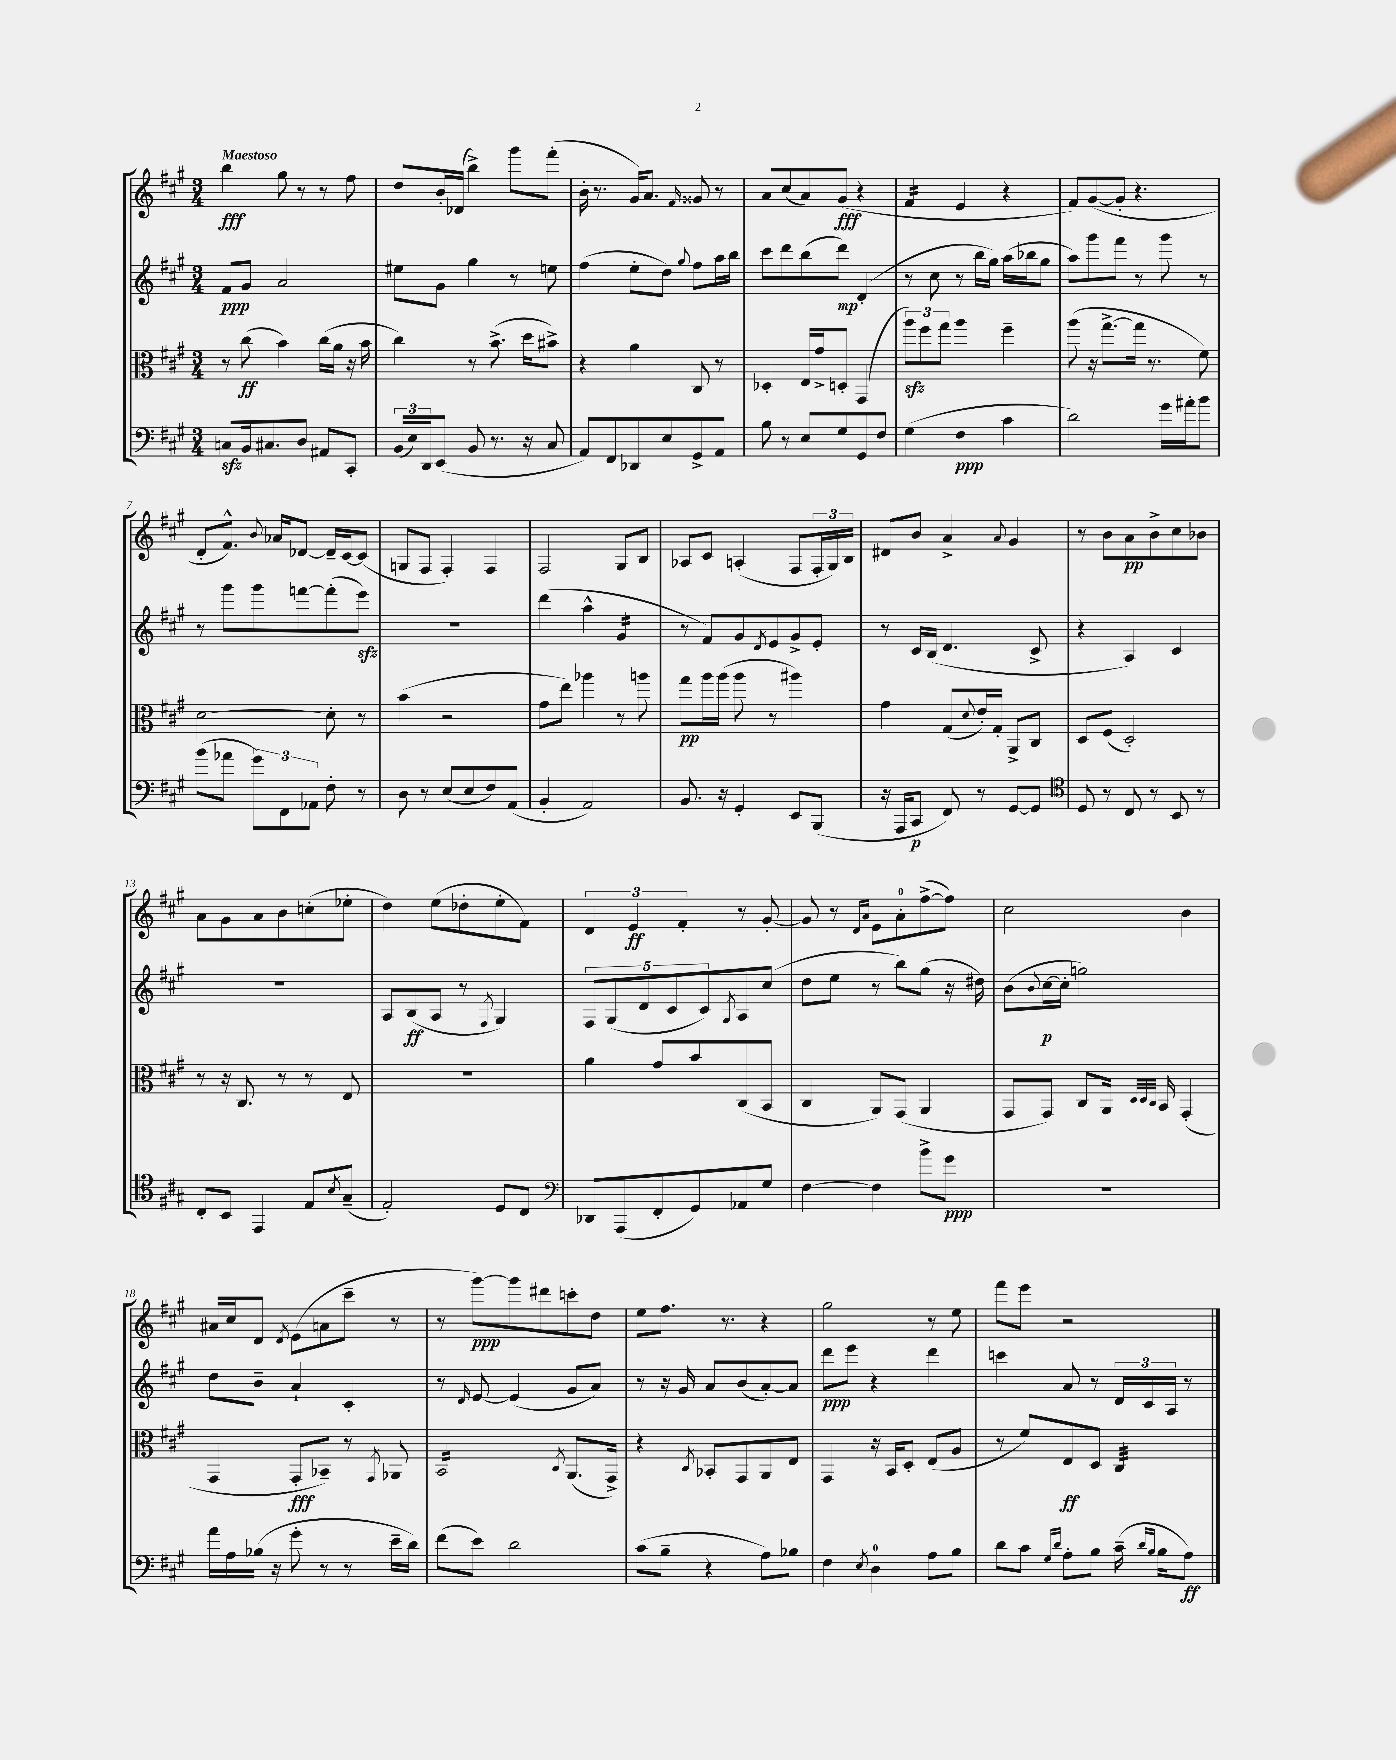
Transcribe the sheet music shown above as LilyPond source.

<<
\new StaffGroup <<
\new Staff = "s0" {
    \clef treble \key a \major \numericTimeSignature \time 3/4 \tempo "Maestoso"
    b''4\fff gis''8 r8 r8 fis''8 |
    d''8 b'16-. des'16( b''4->) gis'''8 fis'''8-.( |
    b'16-. r8. gis'16) a'8. \grace { fis'16 } gisis'8 r8 |
    a'8 cis''8( a'8) gis'8\fff( r4 |
    fis'4:16 e'4 r4 |
    fis'8) gis'8~( gis'8-. r4. |
    d'8-. fis'8.-^) \appoggiatura { b'8 } aes'16 des'8~ des'16-- cis'16~ cis'8( |
    g8 fis8 fis4-.) fis4 |
    fis2 gis8 b8 |
    aes8 cis'8 a4-.( fis8 \tuplet 3/2 { fis16-. gis16) b16 } |
    dis'8 b'8 a'4-> \appoggiatura { a'8 } gis'4 |
    r8 b'8 a'8\pp b'8-> cis''8 bes'8 |
    a'8 gis'8 a'8 b'8 c''8-.( ees''8-. |
    d''4) e''8( des''8-. e''8-. fis'8) |
    \tuplet 3/2 { d'4 e'4\ff fis'4-. } r8 gis'8~-. |
    gis'8 r8 \grace { d'16 a'16 } e'8 a'8-0-. fis''8~->( fis''8) |
    cis''2 b'4 |
    ais'16 cis''16 d'8 \acciaccatura { d'8 } e'8( a'8 cis'''8-- r8 |
    r8 gis'''8~\ppp) gis'''8 dis'''8 c'''8-. d''8 |
    e''8 fis''8. r8. r4 |
    gis''2 r8 e''8 |
    fis'''8 e'''8 r2 \bar "|." |
}
\new Staff = "s1" {
    \clef treble \key a \major \numericTimeSignature \time 3/4
    fis'8\ppp gis'8 a'2 |
    eis''8 gis'8 gis''4 r8 e''8 |
    fis''4( e''8-. d''8) \appoggiatura { gis''8 } fis''8 a''16 b''16 |
    cis'''8 d'''8 b''8( d'''8\mp) d'4-.( |
    r8 cis''8 r8 b''16 gis''16) a''16( bes''16 gis''8 |
    a''8) gis'''8 fis'''8 r8 gis'''8 r8 |
    r8 gis'''8 gis'''8 f'''8~ f'''8-.( e'''8\sfz) |
    R2. |
    d'''4( a''4-^ gis'4:16 |
    r8 fis'8) gis'8 \acciaccatura { d'8 } e'8 gis'8-> e'8-. |
    r8 cis'16 b16( d'4. cis'8-> |
    r4 a4) cis'4 |
    R2. |
    a8 b8\ff( a8 r8 \acciaccatura { fis8 } gis4) |
    \tuplet 5/4 { fis8 gis8( d'8 cis'8 cis'8) } \acciaccatura { gis8 } a8 cis''8( |
    d''8 e''8 r8 b''8) gis''8( r16 dis''16) |
    b'8( \appoggiatura { b'8 } cis''16~\p cis''16-. g''2) |
    d''8 b'8-- a'4-! cis'4-. |
    r8 \grace { d'16 } e'8~ e'4( gis'8 a'8) |
    r8 r16 gis'16 a'8 b'8( a'8~-.) a'8 |
    d'''8\ppp e'''8 r4 d'''4 |
    c'''4 a'8 r8 \tuplet 3/2 { d'16 cis'16 a16 } r8 \bar "|." |
}
\new Staff = "s2" {
    \clef alto \key a \major \numericTimeSignature \time 3/4
    r8 cis''8\ff( b'4) cis''16( a'16 r16 b'16 |
    cis''4) r8 b'8.->( d''16 bis'8->) |
    r4 a'4 cis8 r8 |
    des4-. e16 gis'16-> d8-. gis,4( |
    \tuplet 3/2 { a''8\sfz) fis''8 gis''8 } a''4 fis''4-- |
    a''8( r16 gis''8.~-> gis''16 r8. fis'8) |
    d'2~ d'8-. r8 |
    b'4( r2 |
    gis'8 e''8) aes''4 r8 a''8 |
    gis''8\pp a''16 a''16( a''8 r8 ais''4) |
    gis'4 gis8( \appoggiatura { d'8 } e'16-.) gis16-. a,8-> cis8 |
    d8 fis8( d2-.) |
    r8 r16 cis8. r8 r8 e8 |
    R2. |
    a'4 gis'8 b'8 cis8( b,8 |
    cis4 a,8) gis,8( a,4 |
    gis,8 gis,8) cis8 a,16 \grace { d32 d32 cis32 } b,16 gis,4-.( |
    gis,4 gis,8-.\fff bes,8--) r8 \acciaccatura { gis,8 } aes,8 |
    b,2:16 \acciaccatura { cis8 } a,8.( gis,16->) |
    r4 \acciaccatura { cis8 } bes,8-. gis,8 a,8 e8 |
    gis,4 r16 b,16 d8-. e8( a8 |
    r8 fis'8) e8\ff d8 cis4:32 \bar "|." |
}
\new Staff = "s3" {
    \clef bass \key a \major \numericTimeSignature \time 3/4
    c8\sfz b,16 cis8. d8 ais,8 cis,8-. |
    \tuplet 3/2 { b,16( e16) d,16 } e,8( b,8 r8. r16 cis8 |
    a,8) fis,8 des,8 e8 gis,8-> a,8 |
    b8 r8 e8 gis8 gis,8 fis8 |
    gis4( fis4\ppp cis'4 |
    d'2) gis'16 ais'16-. b'8 |
    b'8( aes'8 \tuplet 3/2 { gis'8) fis,8 aes,8 } fis8-. r8 |
    d8 r8 e8( e8 fis8) a,8( |
    b,4-. a,2) |
    b,8. r16 gis,4-. e,8 b,,8( |
    r16 a,,16 cis,8\p fis,8) r8 gis,8~ gis,8 |
    \clef tenor d8 r8 cis8 r8 b,8 r8 |
    cis8-. b,8 e,4 e8 \acciaccatura { b8 } gis8--( |
    e2-.) d8 cis8 |
    \clef bass des,8 a,,8( fis,8-. gis,8) aes,8 gis8 |
    fis4~ fis4 b'8-> gis'8\ppp |
    r2. |
    a'16 a16 bes16( r16 gis'8-. r8 r8 e'16-- d'16) |
    fis'8( e'8) d'2 |
    cis'8( b8-- r4 a8) bes8 |
    fis4 \acciaccatura { e8 } d4-0 a8 b8 |
    d'8 cis'8 \grace { gis16 d'16 } a8-. b8 cis'16--( \grace { d'16 b16 } b16 a8\ff) \bar "|." |
}
>>
>>
